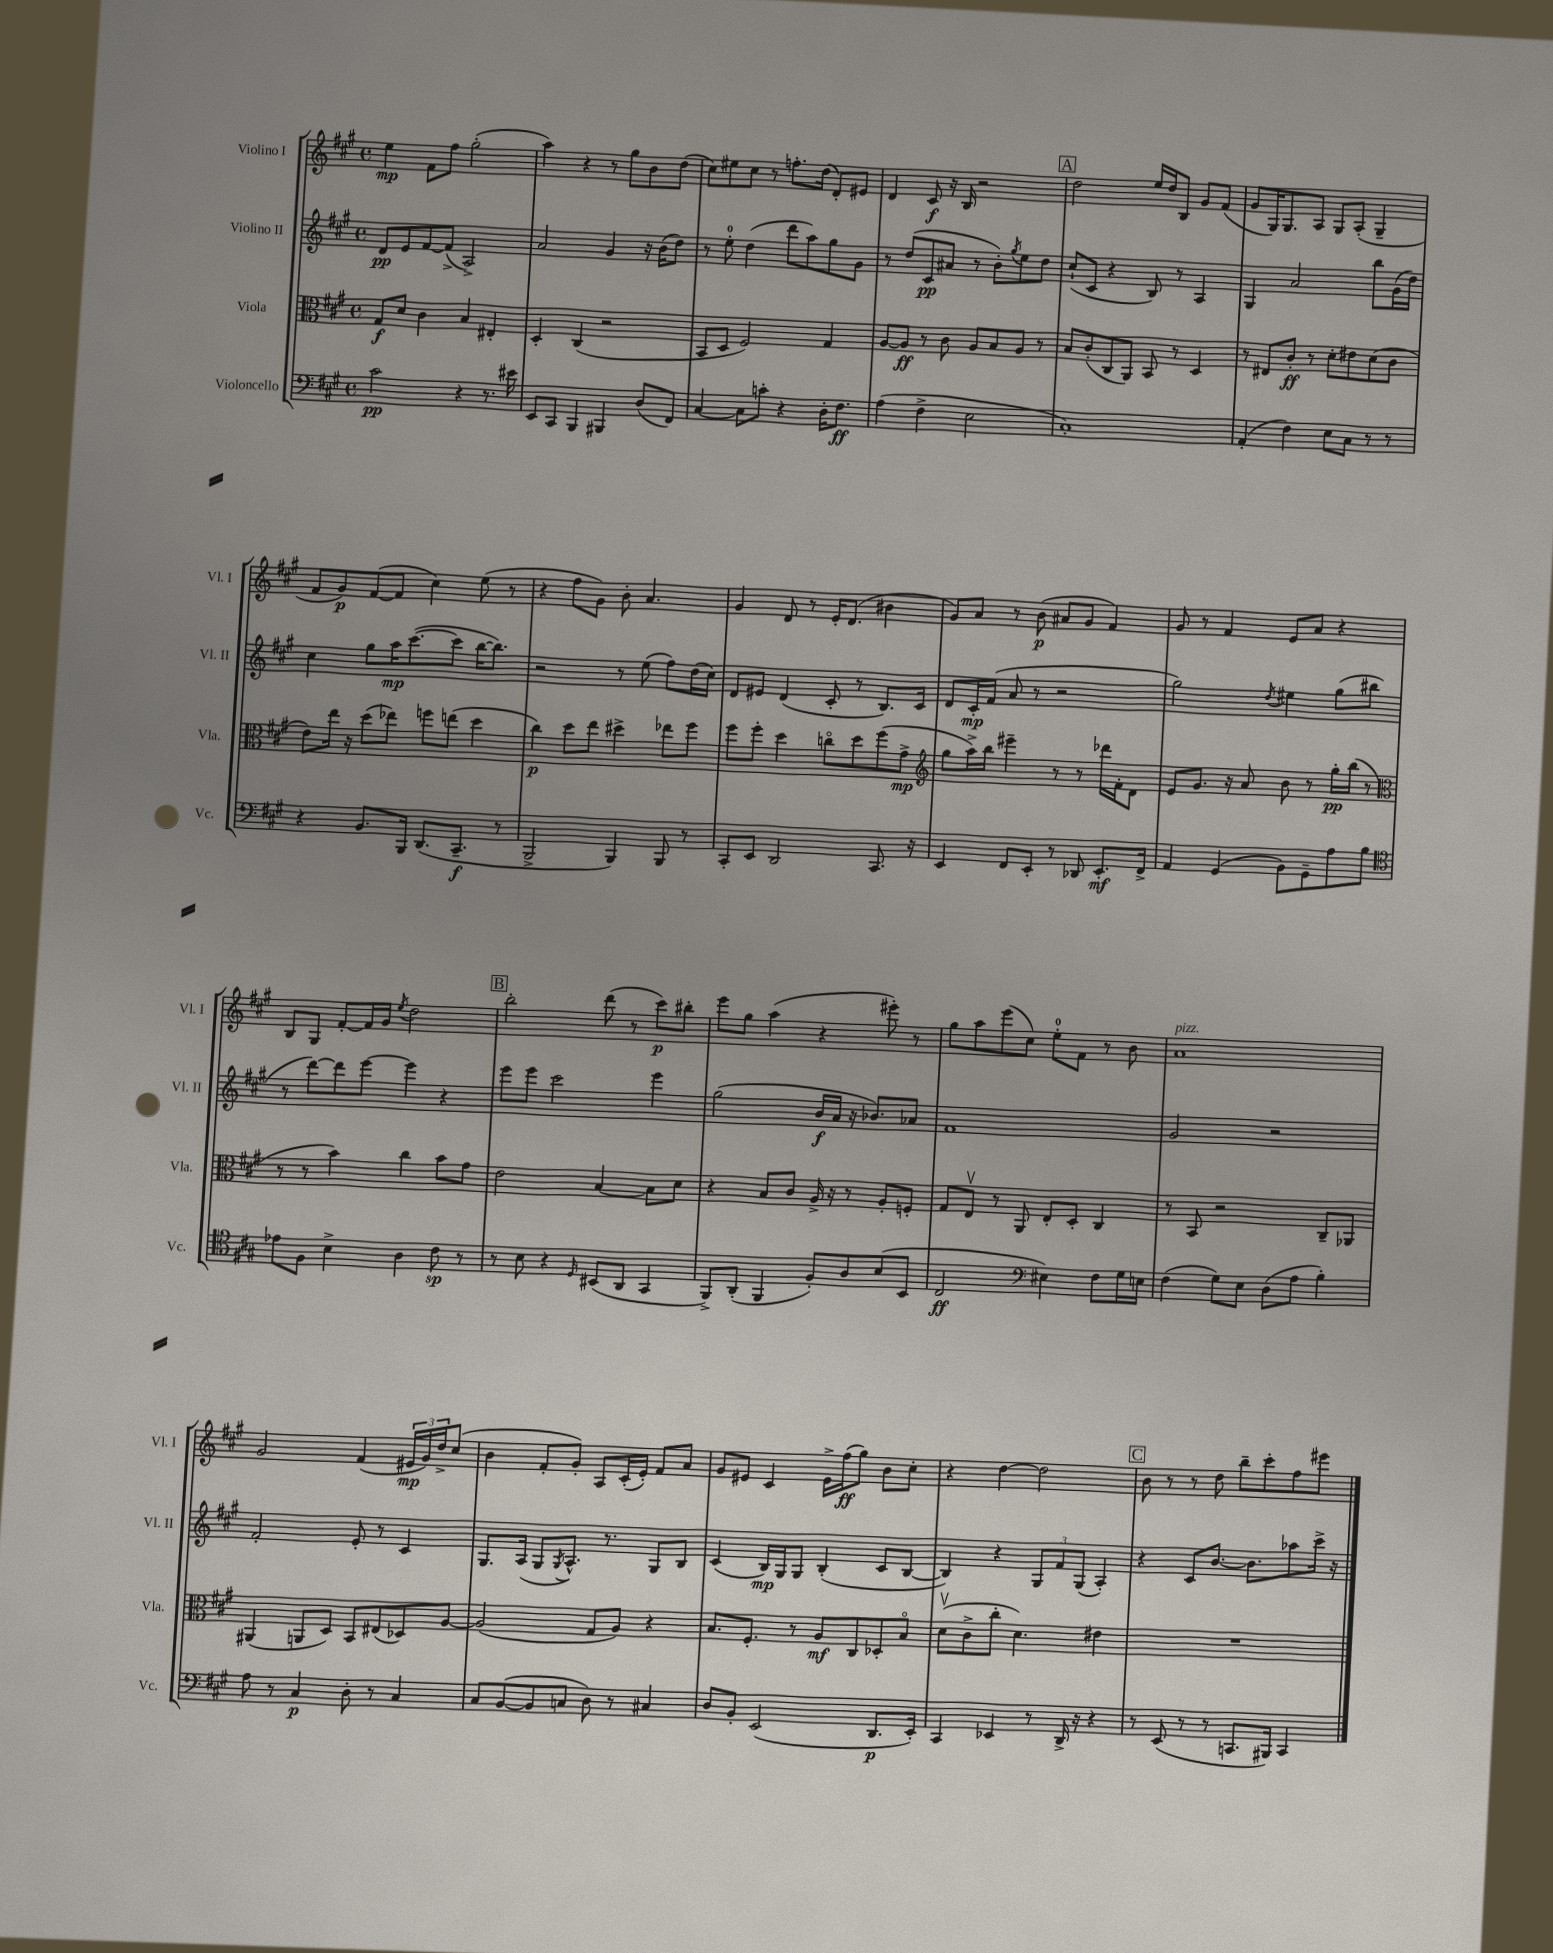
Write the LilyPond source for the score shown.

<<
\new StaffGroup <<
\new Staff = "s0" \with { instrumentName = "Violino I" shortInstrumentName = "Vl. I" } {
    \clef treble \key a \major \defaultTimeSignature \time 4/4
    e''4\mp fis'8 fis''8 gis''2-.( |
    a''4) r4 r8 gis''8 b'8 d''8( |
    cis''8) eis''8 cis''8 r8 f''8.-. d''16( d'8-.) eis'8 |
    d'4 cis'8\f r16 b16 r2 |
    \mark \markup { \box "A" } d''2 e''16 d''16 b8 gis'8 fis'8( |
    gis'8 gis16) gis8. a8 gis8 a8-.( gis4-- |
    fis'8 gis'8\p) fis'8~( fis'8 cis''4) e''8( r8 |
    r4 fis''8 gis'8) b'8-. a'4. |
    gis'4 d'8 r8 e'16-. d'8.( bis'4 |
    gis'8) a'8 r8 b'8\p( ais'8 gis'8 fis'4) |
    gis'8 r8 fis'4 e'8 a'8 r4 |
    b8 gis8 fis'8~-. fis'16 gis'16 \acciaccatura { e''8 } d''2 |
    \mark \markup { \box "B" } b''2-. d'''8( r8 cis'''8\p) bis''8-. |
    e'''8 gis''8 a''4( r4 eis'''8-.) r8 |
    gis''8 a''8 e'''8( cis''8) e''8-0-. fis'8 r8 b'8 |
    a'1^\markup { \italic "pizz." } |
    gis'2 fis'4( \tuplet 3/2 { eis'16\mp gis'16) d''16-> } cis''8( |
    b'4 fis'8-. gis'8-.) a8 cis'16-.( e'16-.) fis'8 a'8 |
    gis'8 eis'8 cis'4 eis'16-> fis''16\ff( gis''8) b'8 cis''8-. |
    r4 d''4~ d''2 |
    \mark \markup { \box "C" } b'8 r8 r8 d''8 b''8-- cis'''8-. fis''8 eis'''8 \bar "|." |
}
\new Staff = "s1" \with { instrumentName = "Violino II" shortInstrumentName = "Vl. II" } {
    \clef treble \key a \major \defaultTimeSignature \time 4/4
    d'8\pp e'8 fis'8~ fis'8->( a2->) |
    a'2 gis'4 r16 b'16( d''8) |
    r8 e''8-0-. d''4( d'''8 a''8) gis''8 gis'8 |
    r8 d''8( cis'8\pp ais'8 r8 b'8-.) \acciaccatura { gis''8 } e''8 d''8 |
    \mark \markup { \box "A" } cis''8-!( cis'8 r4 b8) r8 a4 |
    gis4 a'2 b''8 gis'16( d''16) |
    cis''4 gis''8 a''16\mp cis'''8.~( cis'''8 b''16~ b''8.) |
    r2 r8 e''8( fis''8) d''16( cis''16) |
    d'8 eis'8 d'4( cis'8-. r8 b8.) cis'16 |
    d'8 cis'16-.\mp fis'16( a'8 r8 r2 |
    gis''2) \acciaccatura { d''8 } eis''4 gis''8( bis''8 |
    r8 d'''8~) d'''8 e'''8~ e'''4 r4 |
    \mark \markup { \box "B" } e'''8 e'''8 cis'''2 e'''4 |
    gis''2( b'16\f a'16 r16 bes'8.) aes'8 |
    fis'1 |
    gis'2 r2 |
    fis'2-. e'8-. r8 cis'4 |
    gis8. a16( gis8 \acciaccatura { gis8 } a8.-^) r8. gis8 b8 |
    cis'4( b16\mp) gis16 gis8 b4-.( cis'8 b8~ |
    b4) r4 \tuplet 3/2 { gis8 fis'8 gis8( } a4-.) |
    \mark \markup { \box "C" } r4 cis'8 b'8.~ b'8. aes''8 cis'''16-> r16 \bar "|." |
}
\new Staff = "s2" \with { instrumentName = "Viola" shortInstrumentName = "Vla." } {
    \clef alto \key a \major \defaultTimeSignature \time 4/4
    gis8\f d'8 cis'4 b4 eis4-. |
    d4-. cis4( r2 |
    b,8 d8 fis2) gis4 |
    a8~ a8\ff r8 cis'8 a8 b8 a8 r8 |
    \mark \markup { \box "A" } b8 cis'8-.( cis8 a,8) b,8 r8 d4 |
    r8 eis8 cis'8-.\ff r8 d'8-. eis'8 d'8( cis'8 |
    e'8) e''16 r16 d''8( ees''8) f''8 e''8( d''4 |
    cis''4\p) d''8 e''8 dis''4-> ees''8 fis''8 |
    fis''8 fis''8-. d''4 c''8\flageolet d''8 fis''8( gis'8->\mp |
    \clef treble gis''8 a''16->) b''16 eis'''4-- r8 r8 des'''16 fis'16-. d'8 |
    e'8 gis'8. r16 a'8 b'8 r8 gis''16-.\pp b''16( r8 |
    \clef alto r8 r8 b'4) cis''4 b'8 gis'8 |
    \mark \markup { \box "B" } e'2 b4~ b8 d'8 |
    r4 b8 cis'8 a16-> r16 r8 a8-. f8-. |
    gis8 e8\upbow r8 a,8 e8-. d8-. cis4 |
    r8 b,8 r2 cis8-- aes,8 |
    ais,4( a,8 d8) b,8 eis8( des8) a8~ |
    a2( gis8 a8) r4 |
    b8. fis8.-. r8 a8\mf cis8 des8-. b8\flageolet |
    d'8\upbow( cis'8-> cis''8-. d'4.) eis'4 |
    \mark \markup { \box "C" } R1 \bar "|." |
}
\new Staff = "s3" \with { instrumentName = "Violoncello" shortInstrumentName = "Vc." } {
    \clef bass \key a \major \defaultTimeSignature \time 4/4
    cis'2\pp r4 r8. eis'16 |
    e,8 cis,8 b,,4 bis,,4 d8( fis,8) |
    cis4~ cis8 c'8-. r4 d16-. fis8.\ff |
    a4( fis4-> e2 |
    \mark \markup { \box "A" } cis1-.) |
    a,4-.( fis4) e8 cis8 r8 r8 |
    r4 b,8. b,,16 d,8.( cis,8.--\f r8 |
    b,,2-> b,,4) b,,8 r8 |
    cis,8-. e,8 d,2 cis,8. r16 |
    e,4 fis,8 e,8-. r8 des,8 e,8.-.\mf fis,16-> |
    a,4 gis,4( b,8) gis,8-- a8 b8 |
    \clef tenor ees'8 fis8 b4-> a4 cis'8\sp r8 |
    \mark \markup { \box "B" } r8 b8 r4 \grace { d16 } bis,8( a,8 gis,4 |
    fis,8->) a,8-.( fis,4 fis8-.) a8 b8( b,8 |
    cis2\ff \clef bass eis4) fis8 gis16 e16 |
    fis4( gis8) e8 d8( a8 b4-.) |
    a8 r8 cis4\p d8-. r8 cis4 |
    cis8 b,8~( b,8 c8 d8) r8 cis4 |
    d8 b,8-. e,2( d,8.\p e,16-.) |
    cis,4 ees,4 r8 d,16-> r16 r4 |
    \mark \markup { \box "C" } r8 e,8( r8 r8 c,8. bis,,16) c,4 \bar "|." |
}
>>
>>
\layout { \context { \Score \remove "Bar_number_engraver" } }
